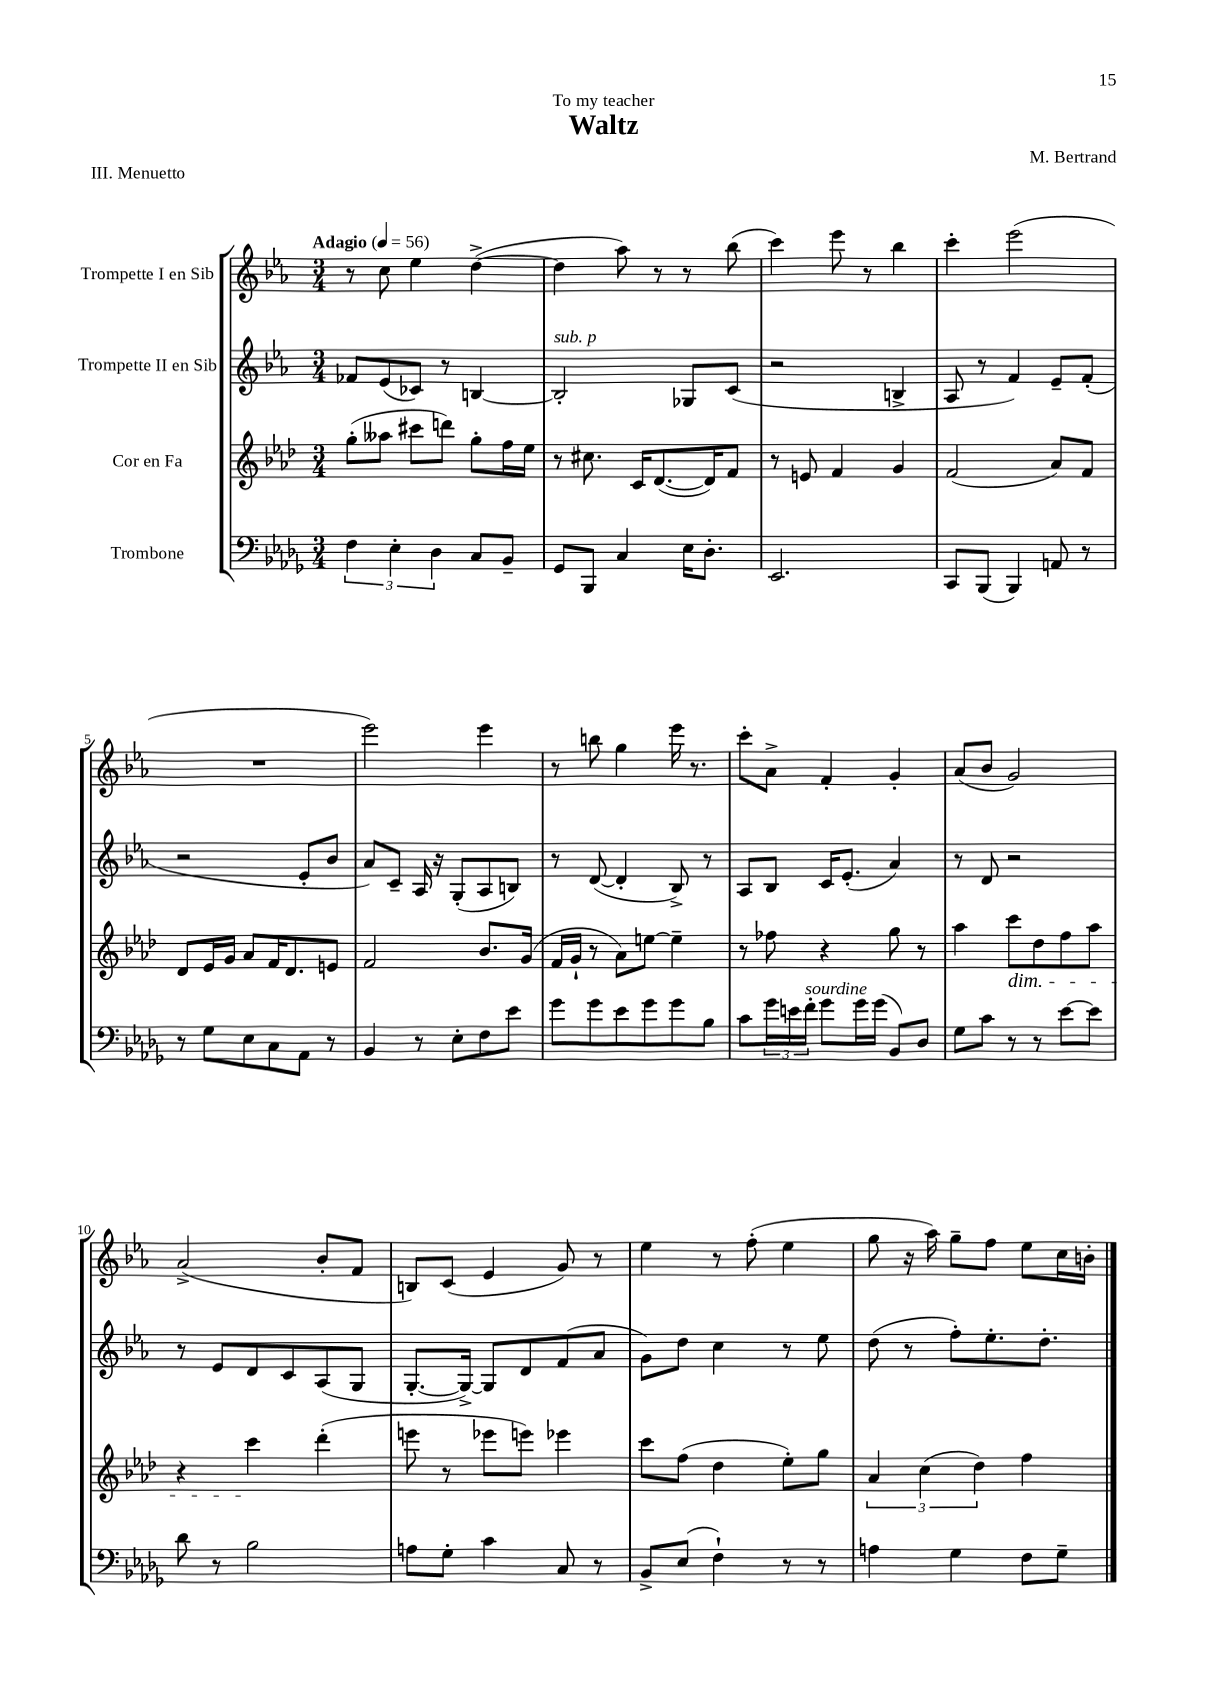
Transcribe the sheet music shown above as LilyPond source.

\header { title = "Waltz" composer = "M. Bertrand" dedication = "To my teacher" piece = "III. Menuetto" }
<<
\new StaffGroup <<
\new Staff = "s0" \with { instrumentName = "Trompette I en Sib" } {
    \clef treble \key ees \major \numericTimeSignature \time 3/4 \tempo "Adagio" 4 = 56
    r8 c''8 ees''4 d''4~->( |
    d''4 aes''8) r8 r8 bes''8( |
    c'''4) ees'''8 r8 bes''4 |
    c'''4-. ees'''2( |
    R2. |
    ees'''2) ees'''4 |
    r8 b''8 g''4 ees'''16 r8. |
    c'''8-. aes'8-> f'4-. g'4-. |
    aes'8( bes'8 g'2) |
    aes'2->( bes'8-. f'8 |
    b8) c'8( ees'4 g'8) r8 |
    ees''4 r8 f''8-.( ees''4 |
    g''8 r16 aes''16) g''8-- f''8 ees''8 c''16 b'16-. \bar "|." |
}
\new Staff = "s1" \with { instrumentName = "Trompette II en Sib" } {
    \clef treble \key ees \major \numericTimeSignature \time 3/4
    fes'8 ees'8( ces'8) r8 b4~ |
    b2-.^\markup { \italic "sub. p" } ges8 c'8( |
    r2 b4-> |
    aes8 r8 f'4) ees'8-- f'8-.( |
    r2 ees'8-. bes'8 |
    aes'8) c'8-- aes16 r16 g8-.( aes8 b8) |
    r8 d'8~( d'4-. bes8->) r8 |
    aes8 bes8 c'16 ees'8.-.( aes'4) |
    r8 d'8 r2 |
    r8 ees'8 d'8 c'8 aes8( g8 |
    g8.~-. g16~->) g8 d'8 f'8( aes'8 |
    g'8) d''8 c''4 r8 ees''8 |
    d''8( r8 f''8-.) ees''8.-. d''8.-. \bar "|." |
}
\new Staff = "s2" \with { instrumentName = "Cor en Fa" } {
    \clef treble \key aes \major \numericTimeSignature \time 3/4
    g''8-.( aeses''8 cis'''8 d'''8) g''8-. f''16 ees''16 |
    r8 cis''8. c'16 des'8.~( des'16) f'8 |
    r8 e'8 f'4 g'4 |
    f'2( aes'8) f'8 |
    des'8 ees'16 g'16 aes'8 f'16 des'8. e'8 |
    f'2 bes'8. g'16( |
    f'16 g'16-! r8 aes'8) e''8~ e''4-- |
    r8 fes''8 r4 g''8 r8 |
    aes''4 c'''8\dim des''8 f''8 aes''8 |
    r4 c'''4\! des'''4-.( |
    e'''8 r8 ees'''8 e'''8) ees'''4 |
    c'''8 f''8( des''4 ees''8-.) g''8 |
    \tuplet 3/2 { aes'4 c''4( des''4) } f''4 \bar "|." |
}
\new Staff = "s3" \with { instrumentName = "Trombone" } {
    \clef bass \key des \major \numericTimeSignature \time 3/4
    \tuplet 3/2 { f4 ees4-. des4 } c8 bes,8-- |
    ges,8 bes,,8 c4 ees16 des8.-. |
    ees,2. |
    c,8 bes,,8( bes,,4) a,8 r8 |
    r8 ges8 ees8 c8 aes,8 r8 |
    bes,4 r8 ees8-. f8 ees'8 |
    ges'8 ges'8 ees'8 ges'8 ges'8 bes8 |
    c'8 \tuplet 3/2 { ges'16 e'16 f'16-.^\markup { \italic "sourdine" } } ges'8 ges'16 ges'16( bes,8) des8 |
    ges8 c'8 r8 r8 ees'8~ ees'8 |
    des'8 r8 bes2 |
    a8 ges8-. c'4 c8 r8 |
    bes,8-> ees8( f4-!) r8 r8 |
    a4 ges4 f8 ges8-- \bar "|." |
}
>>
>>
